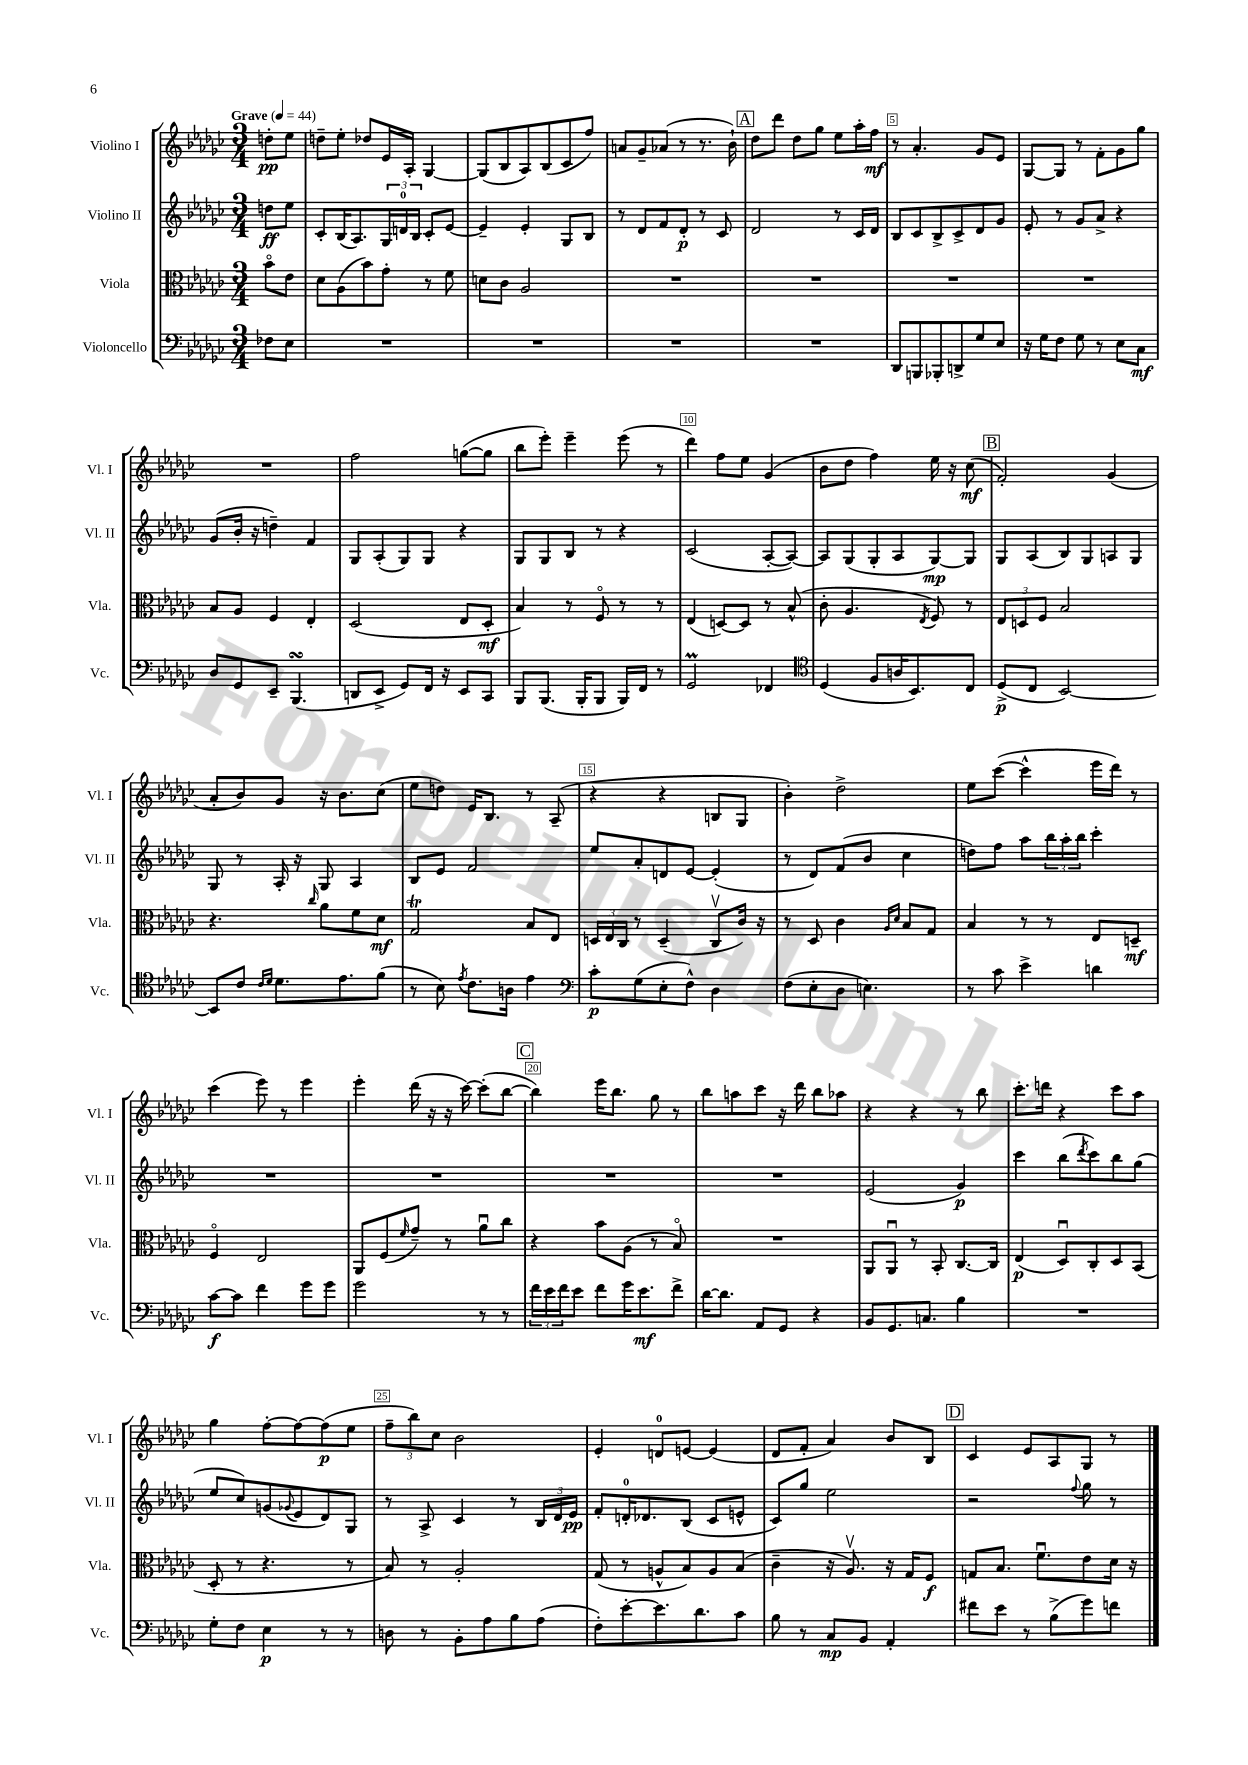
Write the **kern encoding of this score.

**kern	**dynam	**kern	**dynam	**kern	**dynam	**kern	**dynam
*part4	*part4	*part3	*part3	*part2	*part2	*part1	*part1
*staff4	*staff4	*staff3	*staff3	*staff2	*staff2	*staff1	*staff1
*I"Violoncello	*	*I"Viola	*	*I"Violino II	*	*I"Violino I	*
*I'Vc.	*	*I'Vla.	*	*I'Vl. II	*	*I'Vl. I	*
*clefF4	*	*clefC3	*	*clefG2	*	*clefG2	*
*k[b-e-a-d-g-c-]	*	*k[b-e-a-d-g-c-]	*	*k[b-e-a-d-g-c-]	*	*k[b-e-a-d-g-c-]	*
*M3/4	*	*M3/4	*	*M3/4	*	*M3/4	*
*MM44	*	*MM44	*	*MM44	*	*MM44	*
=	=	=	=	=	=	=	=
!	!	!	!	!	!	!LO:TX:a:B:t=Grave	!
8F-X\L	.	8b-\L	.	8ddn\L	ff	8ddn'\L	pp
8E-\J	.	8e-\J	.	8ee-\J	.	8ee-\J	.
=1	=1	=1	=1	=1	=1	=1	=1
2.r	.	8d-\L	.	8c-'/L	.	8ddn~\L	.
.	.	(8A-\	.	(16B-/K	.	8ee-'\J	.
.	.	.	.	8.A-/)	.	.	.
.	.	8b-\)	.	.	.	8dd-X/L	.
.	.	8g-'\J	.	24G-/L	.	16e-/L	.
.	.	.	.	24dn/	.	.	.
.	.	.	.	.	.	16A-'/JJ	.
.	.	.	.	24B-/JJ	.	.	.
.	.	8r	.	8c-'/L	.	[4G-/	.
.	.	8f\	.	[8e-/J	.	.	.
=2	=2	=2	=2	=2	=2	=2	=2
2.r	.	8dn\L	.	4e-~/]	.	(8G-/L]	.
.	.	8c-\J	.	.	.	8B-/	.
.	.	2A-/	.	4e-'/	.	8A-/)	.
.	.	.	.	.	.	(8B-/	.
.	.	.	.	8G-/L	.	8c-/	.
.	.	.	.	8B-/J	.	8ff/J)	.
=3	=3	=3	=3	=3	=3	=3	=3
2.r	.	2.r	.	8r	.	8an/L	.
.	.	.	.	8d-/L	.	8g-~/	.
.	.	.	.	8f/	.	(8a-X/J	.
.	.	.	.	8d-'/J	p	8r	.
.	.	.	.	8r	.	8.r	.
.	.	.	.	8c-/	.	.	.
.	.	.	.	.	.	16b-`\)	.
!!LO:REH:place=s1:t=A
=4	=4	=4	=4	=4	=4	=4	=4
2.r	.	2.r	.	2d-/	.	8dd-\L	.
.	.	.	.	.	.	8ddd-\J	.
.	.	.	.	.	.	8dd-\L	.
.	.	.	.	.	.	8gg-\J	.
.	.	.	.	8r	.	8ee-\L	.
.	.	.	.	16c-/LL	.	16aa-'\L	.
.	.	.	.	16d-/JJ	.	16ff\JJ	mf
=5	=5	=5	=5	=5	=5	=5	=5
8DD-/L	.	2.r	.	8B-/L	.	8r	.
8BBBn/	.	.	.	8c-/	.	4.a-'/	.
8BBB-X'/	.	.	.	8B-^/	.	.	.
8DDn^/	.	.	.	8c-^/	.	.	.
8G-/	.	.	.	8d-/	.	8g-/L	.
8E-/J	.	.	.	8g-/J	.	8e-/J	.
=6	=6	=6	=6	=6	=6	=6	=6
16r	.	2.r	.	8e-'/	.	[8G-/L	.
16G-\KL	.	.	.	.	.	.	.
8F\J	.	.	.	8r	.	8G-/J]	.
8G-\	.	.	.	8g-/L	.	8r	.
8r	.	.	.	8a-^/J	.	8f'\L	.
8E-\L	.	.	.	4r	.	8g-\	.
8C-\J	mf	.	.	.	.	8gg-\J	.
!!LO:LB:g=z
=7	=7	=7	=7	=7	=7	=7	=7
8D-/L	.	8B-/L	.	(8g-/L	.	2.r	.
8GG-/	.	8A-/J	.	16b-'/Jk	.	.	.
.	.	.	.	16r	.	.	.
8EE-~/J	.	4F/	.	4ddn~\)	.	.	.
(4.BBB-sSsS/	.	.	.	.	.	.	.
.	.	4E-'/	.	4f/	.	.	.
=8	=8	=8	=8	=8	=8	=8	=8
8DDn/L	.	(2D-/	.	8G-/L	.	2ff\	.
8EE-^/J	.	.	.	(8A-'/	.	.	.
8GG-/L)	.	.	.	8G-/)	.	.	.
16FF/Jk	.	.	.	8G-/J	.	.	.
16r	.	.	.	.	.	.	.
8EE-/L	.	8E-/L	.	4r	.	([8ggn\L	.
8CC-/J	.	8D-'/J	mf	.	.	8gg\J]	.
=9	=9	=9	=9	=9	=9	=9	=9
8BBB-/L	.	4B-/)	.	8G-/L	.	8bb-\L	.
(8.BBB-/J	.	.	.	8G-/	.	8eee-'\J)	.
.	.	8r	.	8B-/J	.	4eee-~\	.
16BBB-'/KL	.	.	.	.	.	.	.
8BBB-/J	.	8F/	.	8r	.	.	.
16BBB-/LL)	.	8r	.	4r	.	(8eee-\	.
16FF/JJ	.	.	.	.	.	.	.
8r	.	8r	.	.	.	8r	.
=10	=10	=10	=10	=10	=10	=10	=10
2GG-M/	.	(4E-/	.	(2c-/	.	4ddd-\)	.
.	.	[8Dn/L)	.	.	.	8ff\L	.
.	.	8D/J]	.	.	.	8ee-\J	.
4FF-X/	.	8r	.	[8A-'/L	.	(4g-/	.
.	.	(8B-^^/	.	8A-/J_)	.	.	.
=11	=11	=11	=11	=11	=11	=11	=11
*clefC4	*	*	*	*	*	*	*
(4D-/	.	8c-'\	.	8A-/L]	.	8b-\L	.
.	.	4.A-/	.	(8G-/	.	8dd-\J	.
8F/L	.	.	.	8G-'/	.	4ff\)	.
16An/K	.	.	.	8A-/	.	.	.
8.BB-/)	.	.	.	.	.	.	.
.	.	8qE-/	.	.	.	.	.
.	.	8F/)	.	[8G-/)	mp	16ee-\	.
.	.	.	.	.	.	16r	.
8C-/J	.	8r	.	8G-/J]	.	(8cc-\	mf
!!LO:REH:place=s1:t=B
=12	=12	=12	=12	=12	=12	=12	=12
(8D-^/L	p	12E-/L	.	8G-/L	.	2f'/)	.
.	.	12Dn/	.	.	.	.	.
8C-/J	.	.	.	(8A-/	.	.	.
.	.	12F/J	.	.	.	.	.
[2BB-/)	.	2B-/	.	8B-/)	.	.	.
.	.	.	.	8G-/	.	.	.
.	.	.	.	8An/	.	(4g-/	.
.	.	.	.	8G-/J	.	.	.
!!LO:LB:g=z
=13	=13	=13	=13	=13	=13	=13	=13
8BB-/L]	.	4.r	.	8G-/	.	8a-'/L	.
8c-/J	.	.	.	8r	.	8b-/)	.
16qqc-/LL	.	.	.	.	.	.	.
16qqd-/JJ	.	.	.	.	.	.	.
8.d-\L	.	.	.	16A-'/	.	8g-/J	.
.	.	.	.	16r	.	.	.
.	.	16qqcc-/	.	.	.	.	.
.	.	8a-\L	.	8G-/	.	16r	.
8.e-\	.	.	.	.	.	8.b-\L	.
.	.	8f\	.	4A-/	.	.	.
(8f\J	.	8d-\J	mf	.	.	(8cc-\J	.
=14	=14	=14	=14	=14	=14	=14	=14
8r	.	2G-T/	.	8B-/L	.	8ee-\L	.
8B-\)	.	.	.	8e-/J	.	8ddn\J)	.
8qe-/	.	.	.	.	.	.	.
8.c-\L	.	.	.	2f/	.	16e-/KL	.
.	.	.	.	.	.	8.B-/J	.
16An\Jk	.	.	.	.	.	.	.
4e-\	.	8B-/L	.	.	.	8r	.
.	.	8E-/J	.	.	.	(8A-~/	.
=15	=15	=15	=15	=15	=15	=15	=15
*clefF4	*	*	*	*	*	*	*
8c-'\L	p	24Dn/LL	.	8ee-/L	.	4r	.
.	.	24E-/	.	.	.	.	.
.	.	24C-/JJ	.	.	.	.	.
(8G-\	.	8r	.	8a-'/	.	.	.
8E-'\	.	(4D~/	.	8dn/	.	4r	.
8F^^\J)	.	.	.	[8e-/J	.	.	.
4D-\	.	8C-v/L	.	(4e-'/]	.	8Bn/L	.
.	.	16c-/Jk)	.	.	.	8G-/J	.
.	.	16r	.	.	.	.	.
=16	=16	=16	=16	=16	=16	=16	=16
(8F\L	.	8r	.	8r	.	4b-'\)	.
8E-'\	.	8D-/	.	8d-/L)	.	.	.
8D-\J	.	4c-\	.	(8f/	.	2dd-^\	.
4.En\)	.	.	.	8b-/J	.	.	.
.	.	16qqA-/LL	.	.	.	.	.
.	.	16qqd-/JJ	.	.	.	.	.
.	.	8B-/L	.	4cc-\	.	.	.
.	.	8G-/J	.	.	.	.	.
=17	=17	=17	=17	=17	=17	=17	=17
8r	.	4B-/	.	8ddn\L)	.	8ee-\L	.
8c-\	.	.	.	8ff\J	.	([8ccc-\J	.
4e-^\	.	8r	.	8aa-\L	.	4ccc-^^\]	.
.	.	8r	.	24bb-\L	.	.	.
.	.	.	.	24aa-'\	.	.	.
.	.	.	.	24bb-\JJ	.	.	.
4dn\	.	8E-/L	.	4ccc-'\	.	16eee-\LL	.
.	.	.	.	.	.	16ddd-\JJ)	.
.	.	8Dn~/J	mf	.	.	8r	.
!!LO:LB:g=z
=18	=18	=18	=18	=18	=18	=18	=18
[8c-\L	f	4F/	.	2.r	.	(4ccc-\	.
8c-\J]	.	.	.	.	.	.	.
4f\	.	2E-/	.	.	.	8eee-\)	.
.	.	.	.	.	.	8r	.
8g-\L	.	.	.	.	.	4eee-\	.
8g-\J	.	.	.	.	.	.	.
=19	=19	=19	=19	=19	=19	=19	=19
2g-\	.	8AA-/L	.	2.r	.	4eee-'\	.
.	.	(8F/	.	.	.	.	.
.	.	16qqf/	.	.	.	.	.
.	.	8g-~/J)	.	.	.	(16ddd-\	.
.	.	.	.	.	.	16r	.
.	.	8r	.	.	.	16r	.
.	.	.	.	.	.	[16ccc-\)	.
8r	.	8a-u\L	.	.	.	(8ccc-'\L]	.
8r	.	8cc-\J	.	.	.	[8bb-\J	.
!!LO:REH:place=s1:t=C
=20	=20	=20	=20	=20	=20	=20	=20
24f\LL	.	4r	.	2.r	.	4bb-\])	.
24e-\	.	.	.	.	.	.	.
24f\J	.	.	.	.	.	.	.
8e-\J	.	.	.	.	.	.	.
8f\L	.	8b-\L	.	.	.	16eee-\KL	.
.	.	.	.	.	.	8.bb-\J	.
16g-\K	.	(8A-\J	.	.	.	.	.
8.e-\	mf	.	.	.	.	.	.
.	.	8r	.	.	.	8gg-\	.
8f^\J	.	8B-/)	.	.	.	8r	.
=21	=21	=21	=21	=21	=21	=21	=21
[16d-\KL	.	2.r	.	2.r	.	8bb-\L	.
8.d-\J]	.	.	.	.	.	.	.
.	.	.	.	.	.	8aan\	.
8AA-/L	.	.	.	.	.	8ccc-\J	.
8GG-/J	.	.	.	.	.	16r	.
.	.	.	.	.	.	16ddd-\	.
4r	.	.	.	.	.	8bb-\L	.
.	.	.	.	.	.	8aa-X\J	.
=22	=22	=22	=22	=22	=22	=22	=22
8BB-/L	.	8AA-/L	.	(2e-/	.	4r	.
8.GG-/	.	8AA-u/J	.	.	.	.	.
.	.	8r	.	.	.	4r	.
8.Cn/J	.	.	.	.	.	.	.
.	.	8BB-'/	.	.	.	.	.
4B-\	.	[8.C-/L	.	4g-/)	p	8r	.
.	.	.	.	.	.	8bb-\	.
.	.	16C-/Jk]	.	.	.	.	.
=23	=23	=23	=23	=23	=23	=23	=23
2.r	.	(4E-/	p	4ccc-\	.	8.ccc-'\L	.
.	.	.	.	.	.	16dddn\Jk	.
.	.	8D-u/L)	.	(8bb-\L	.	4r	.
.	.	.	.	8qddd-/	.	.	.
.	.	8C-'/	.	8ccc-\)	.	.	.
.	.	8D-/	.	8bb-\	.	8ccc-\L	.
.	.	(8BB-/J	.	(8gg-\J	.	8aa-\J	.
!!LO:LB:g=z
=24	=24	=24	=24	=24	=24	=24	=24
8G-'\L	.	8D-'/	.	8ee-/L	.	4gg-\	.
8F\J	.	8r	.	8cc-/)	.	.	.
4E-\	p	4.r	.	(8gn/	.	[8ff'\L	.
.	.	.	.	8qqg-X/	.	.	.
.	.	.	.	8e-/	.	8ff\_	.
8r	.	.	.	8d-/)	.	(8ff\]	p
8r	.	8r	.	8G-/J	.	8ee-\J	.
=25	=25	=25	=25	=25	=25	=25	=25
8Dn\	.	8B-/)	.	8r	.	12ff~\L	.
.	.	.	.	.	.	12bb-\)	.
8r	.	8r	.	8A-^/	.	.	.
.	.	.	.	.	.	12cc-\J	.
8BB-'\L	.	2A-'/	.	4c-/	.	2b-\	.
8A-\	.	.	.	.	.	.	.
8B-\	.	.	.	8r	.	.	.
(8A-\J	.	.	.	24B-/LL	.	.	.
.	.	.	.	24d-/	.	.	.
.	.	.	.	24e-/JJ	pp	.	.
=26	=26	=26	=26	=26	=26	=26	=26
8F'\L)	.	(8G-/	.	8f'/L	.	4e-'/	.
[8e-'\	.	8r	.	16dn'/K	.	.	.
.	.	.	.	8.d-X/	.	.	.
8.e-\]	.	8An^^/L	.	.	.	8dn/L	.
.	.	8B-/)	.	(8B-/J	.	[8en/J	.
8.d-\	.	.	.	.	.	.	.
.	.	8A/	.	8c-/L	.	(4e/]	.
8c-\J	.	(8B-/J	.	8en^^/J	.	.	.
=27	=27	=27	=27	=27	=27	=27	=27
8B-\	.	4c-~\	.	8c-/L)	.	8d-/L	.
8r	.	.	.	8gg-/J	.	8f'/J	.
8C-/L	mp	16r	.	2ee-\	.	4a-/)	.
.	.	8.A-v/)	.	.	.	.	.
8BB-/J	.	.	.	.	.	.	.
4AA-'/	.	16r	.	.	.	8b-/L	.
.	.	16G-/KL	.	.	.	.	.
.	.	8F/J	f	.	.	8B-/J	.
!!LO:REH:place=s1:t=D
=28	=28	=28	=28	=28	=28	=28	=28
8f#X\L	.	8Gn/L	.	2r	.	4c-/	.
8e-\J	.	8.B-/J	.	.	.	.	.
8r	.	.	.	.	.	8e-/L	.
.	.	8.fu\L	.	.	.	.	.
(8B-^\L	.	.	.	.	.	8A-/	.
.	.	.	.	8qqff/	.	.	.
8g-\)	.	8e-\	.	8gg-\	.	8G-/J	.
8fn\J	.	16d-\Jk	.	8r	.	8r	.
.	.	16r	.	.	.	.	.
==	==	==	==	==	==	==	==
*-	*-	*-	*-	*-	*-	*-	*-
